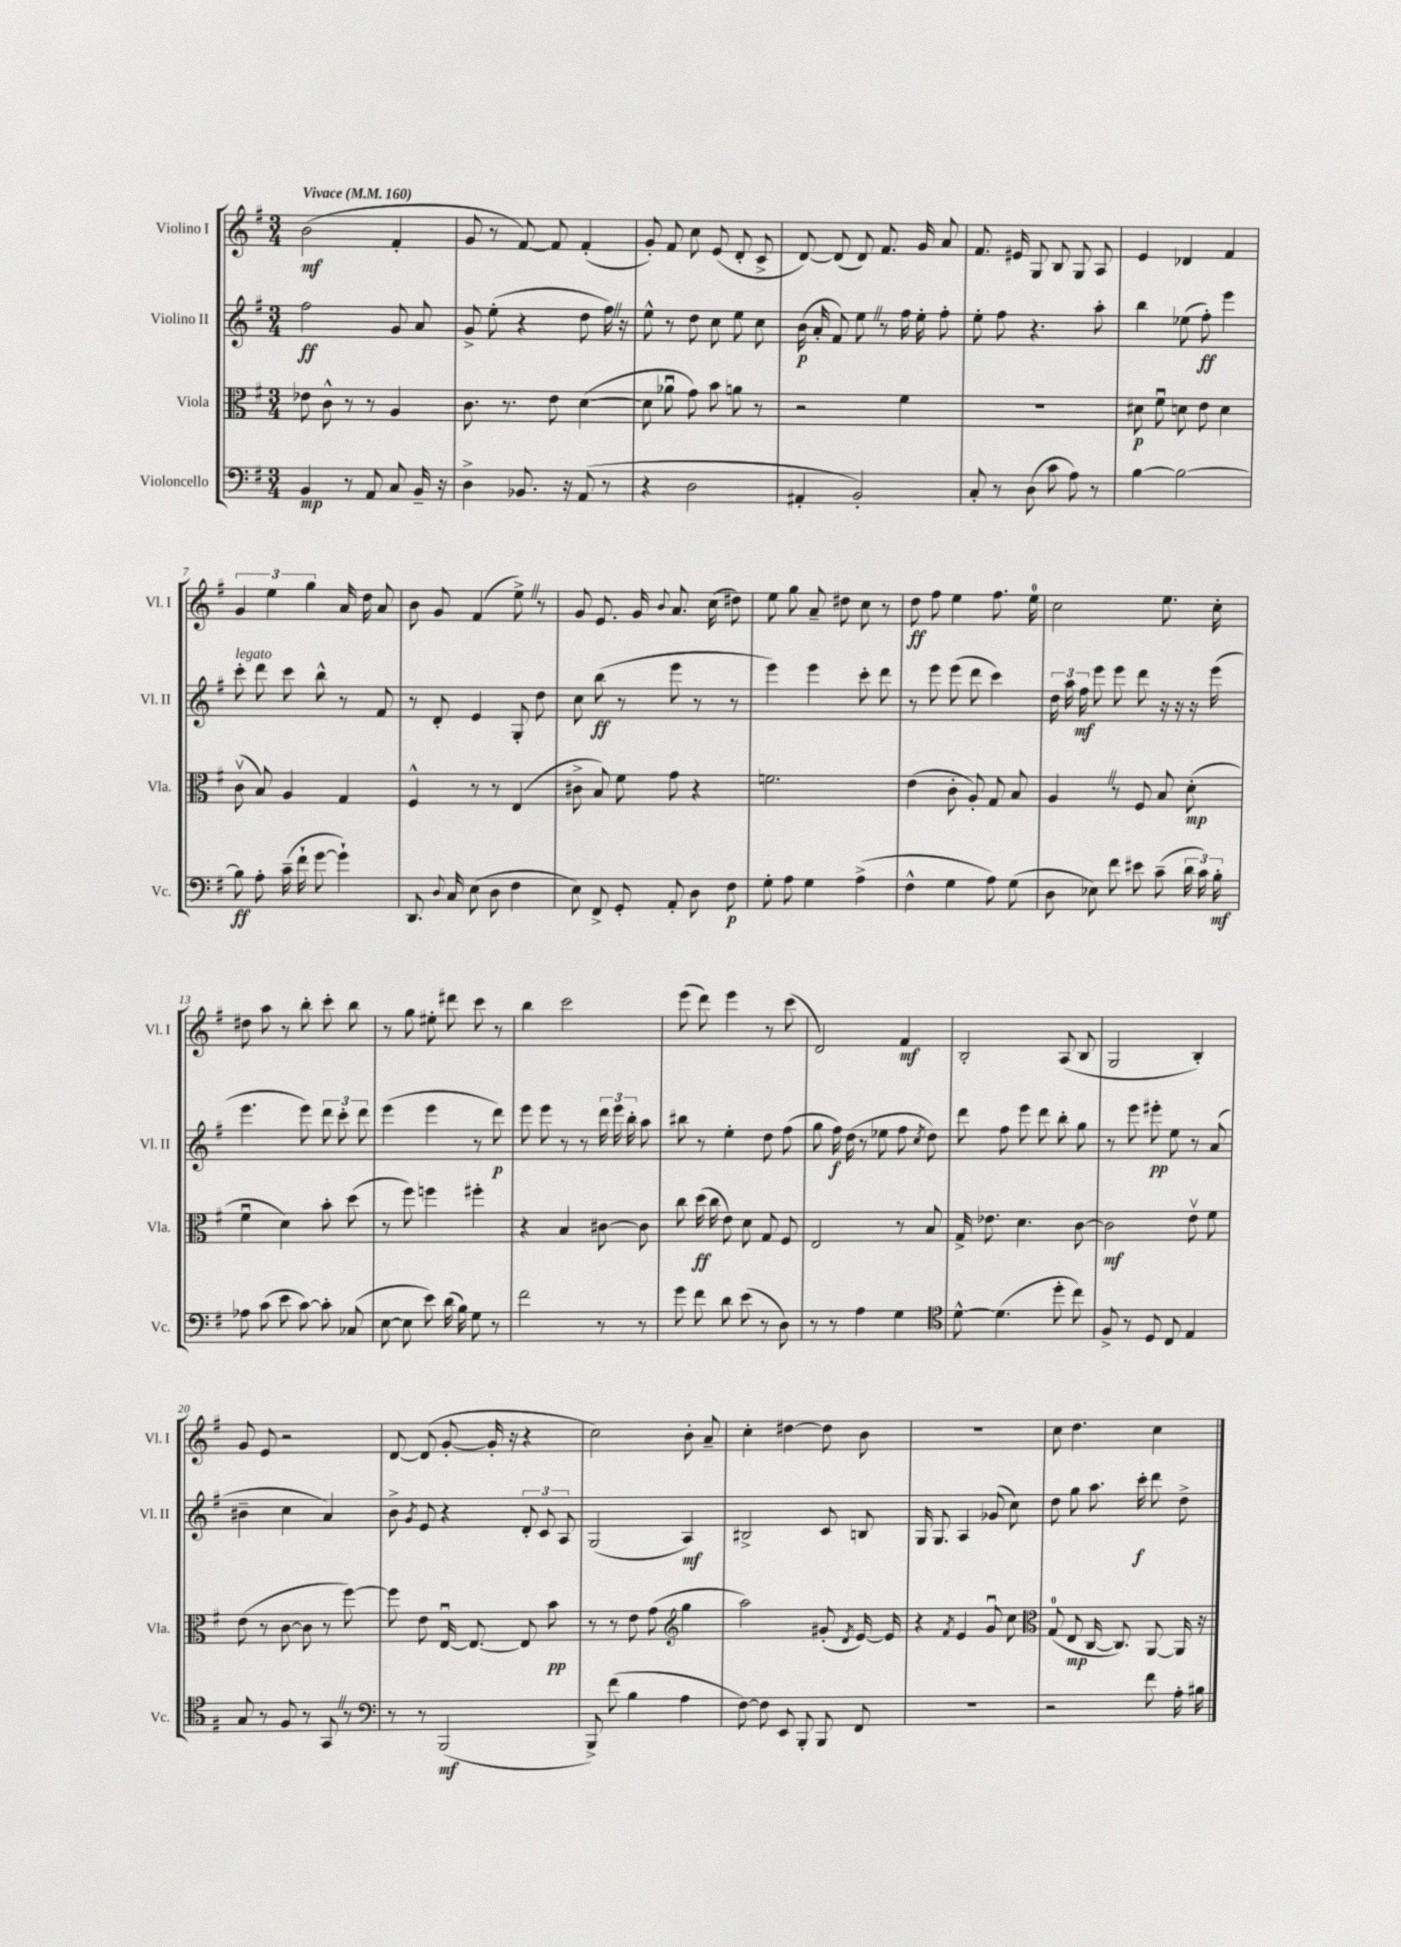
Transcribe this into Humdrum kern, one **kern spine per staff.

**kern	**dynam	**kern	**dynam	**kern	**dynam	**kern	**dynam
*part4	*part4	*part3	*part3	*part2	*part2	*part1	*part1
*staff4	*staff4	*staff3	*staff3	*staff2	*staff2	*staff1	*staff1
*I"Violoncello	*	*I"Viola	*	*I"Violino II	*	*I"Violino I	*
*I'Vc.	*	*I'Vla.	*	*I'Vl. II	*	*I'Vl. I	*
*clefF4	*	*clefC3	*	*clefG2	*	*clefG2	*
*k[f#]	*	*k[f#]	*	*k[f#]	*	*k[f#]	*
*M3/4	*	*M3/4	*	*M3/4	*	*M3/4	*
*MM160	*	*MM160	*	*MM160	*	*MM160	*
=1	=1	=1	=1	=1	=1	=1	=1
!	!	!	!	!	!	!LO:TX:a:B:t=Vivace	!
4BB/	mp	8e-X\	.	2ff#\	ff	(2b\	mf
.	.	8c^^\	.	.	.	.	.
8r	.	8r	.	.	.	.	.
8AA/	.	8r	.	.	.	.	.
8C/	.	4A/	.	8g/	.	4f#'/	.
16BB~/	.	.	.	8a/	.	.	.
16r	.	.	.	.	.	.	.
=2	=2	=2	=2	=2	=2	=2	=2
4D^\	.	8.c\	.	8g^/	.	8g/	.
.	.	.	.	(8ee'\	.	8r	.
.	.	8.r	.	.	.	.	.
8.BB-X/	.	.	.	4r	.	[8f#/)	.
.	.	8e\	.	.	.	8f#/]	.
16r	.	.	.	.	.	.	.
(8AA/	.	([4d\	.	8dd\	.	(4f#'/	.
8r	.	.	.	16ff#Z\)	.	.	.
.	.	.	.	16r	.	.	.
=3	=3	=3	=3	=3	=3	=3	=3
4r	.	8d\]	.	8ee^^\	.	8g'/)	.
.	.	8a-Xu\	.	8r	.	8f#/	.
2D\	.	8g\)	.	8dd\	.	8cc\	.
.	.	8b\	.	8cc\	.	(8e/	.
.	.	8an\	.	8ee\	.	8d'/	.
.	.	8r	.	8cc\	.	8c^/	.
=4	=4	=4	=4	=4	=4	=4	=4
4AA#X'/	.	2r	.	(16b\	p	[8d/)	.
.	.	.	.	16a'/	.	.	.
.	.	.	.	8f#/)	.	(8d/]	.
2BB'/)	.	.	.	8eeZ\	.	8d/)	.
.	.	.	.	8r	.	8.f#/	.
.	.	4f#\	.	16ff#\	.	.	.
.	.	.	.	16ee'\	.	16g/	.
.	.	.	.	8ff#'\	.	8a/	.
=5	=5	=5	=5	=5	=5	=5	=5
8C'/	.	2.r	.	8ee'\	.	8.f#/	.
8r	.	.	.	8ff#\	.	.	.
.	.	.	.	.	.	16e#X/	.
(8D\	.	.	.	4.r	.	8G/	.
8c\	.	.	.	.	.	8B/	.
8A\)	.	.	.	.	.	8G/	.
8r	.	.	.	8aa'\	.	8A/	.
=6	=6	=6	=6	=6	=6	=6	=6
[4B\	.	8d#X\	p	4bb\	.	4e/	.
.	.	8f#u\	.	.	.	.	.
2B\_	.	8dn\	.	(8ee-X\	.	4d-X/	.
.	.	8e\	.	8ff#'\)	ff	.	.
.	.	4d\	.	4eee\	.	4f#/	.
!!LO:LB:g=z
=7	=7	=7	=7	=7	=7	=7	=7
!	!	!	!	!LO:TX:a:i:t=legato	!	!	!
8B\]	ff	(8cv\	.	8ccc'\	.	6g/	.
8A'\	.	8B/)	.	8ddd\	.	.	.
.	.	.	.	.	.	6ee\	.
(16c~\	.	4A/	.	8ccc\	.	.	.
16f#`\	.	.	.	.	.	.	.
.	.	.	.	.	.	6gg\	.
[8g\	.	.	.	8bb^^\	.	.	.
4g`\])	.	4G/	.	8r	.	16a/	.
.	.	.	.	.	.	16dd\	.
.	.	.	.	8f#/	.	8a/	.
=8	=8	=8	=8	=8	=8	=8	=8
8.DD/	.	4F#^^/	.	8r	.	8b\	.
.	.	.	.	8d'/	.	8g/	.
8qqD/	.	.	.	.	.	.	.
16C/	.	.	.	.	.	.	.
(8E\	.	8r	.	4e/	.	(4f#/	.
8D\	.	8r	.	.	.	.	.
4F#\	.	(4E/	.	8G'/	.	8ee^Z\)	.
.	.	.	.	8dd\	.	8r	.
=9	=9	=9	=9	=9	=9	=9	=9
8E\)	.	8c#X^\	.	8cc\	.	8g/	.
8FF#^/	.	8B/)	.	(8bb\	ff	8.e/	.
8GG'/	.	8f#\	.	8r	.	.	.
.	.	.	.	.	.	16g/	.
.	.	.	.	.	.	8qqb/	.
8AA'/	.	8g\	.	8eee\	.	8.a/	.
8D\	.	4r	.	8r	.	.	.
.	.	.	.	.	.	(16cc\	.
8F#\	p	.	.	8r	.	8dd#X\)	.
=10	=10	=10	=10	=10	=10	=10	=10
8G'\	.	2.fn\	.	4eee\)	.	8ee\	.
8A\	.	.	.	.	.	8gg\	.
4G\	.	.	.	4eee\	.	8a~/	.
.	.	.	.	.	.	8dd#X\	.
(4A^\	.	.	.	8ccc'\	.	8cc\	.
.	.	.	.	8ddd\	.	8r	.
=11	=11	=11	=11	=11	=11	=11	=11
4F#^^\	.	(4e\	.	8r	.	8dd\	ff
.	.	.	.	8eee\	.	8ff#\	.
4G\	.	8c'\	.	(8eee\	.	4ee\	.
.	.	8A'/)	.	8ddd\	.	.	.
8A\)	.	8G/	.	4ccc\)	.	8.ff#\	.
(8G\	.	8B/	.	.	.	.	.
.	.	.	.	.	.	16ee\	.
=12	=12	=12	=12	=12	=12	=12	=12
8D\	.	4AZ/	.	24dd\	.	2cc\	.
.	.	.	.	24aa\	.	.	.
.	.	.	.	24ff#\	mf	.	.
8E-X\)	.	.	.	8eee\	.	.	.
8f#\	.	8r	.	8eee\	.	.	.
8e#X\	.	8F#/	.	8ddd\	.	.	.
(8c~\	.	8B/	.	16r	.	8.ee\	.
.	.	.	.	16r	.	.	.
24d\	.	(8d'\	mp	16r	.	.	.
24c\)	.	.	.	.	.	.	.
.	.	.	.	(16eee\	.	16cc'\	.
24B'\	mf	.	.	.	.	.	.
!!LO:LB:g=z
=13	=13	=13	=13	=13	=13	=13	=13
8A-X\	.	4f#u\	.	4.eee\	.	8dd#X\	.
(8c\	.	.	.	.	.	8aa\	.
8e\	.	4d\)	.	.	.	8r	.
[8c\)	.	.	.	8eee\)	.	8bb'\	.
8c'\]	.	8b'\	.	12ddd\	.	8ccc'\	.
.	.	.	.	12ccc'\	.	.	.
(8C-X/	.	(8dd\	.	.	.	8bb\	.
.	.	.	.	12ddd\	.	.	.
=14	=14	=14	=14	=14	=14	=14	=14
[8E\	.	8r	.	(4eee\	.	8r	.
8E\]	.	8ff#\)	.	.	.	8gg\	.
8e\)	.	4ffn\	.	4eee\	.	8ee#X'\	.
(16d\	.	.	.	.	.	8ddd#X\	.
16B\)	.	.	.	.	.	.	.
8G\	.	4ff#X'\	.	8r	.	8ccc\	.
8r	.	.	.	8ddd\)	p	8r	.
=15	=15	=15	=15	=15	=15	=15	=15
2f#\	.	4r	.	8eee\	.	4bb\	.
.	.	.	.	8eee\	.	.	.
.	.	4B/	.	8r	.	2ccc\	.
.	.	.	.	8r	.	.	.
8r	.	[8c#X\	.	24ddd\	.	.	.
.	.	.	.	24eee\	.	.	.
.	.	.	.	24bb'\	.	.	.
8r	.	8c#\]	.	8aa\	.	.	.
=16	=16	=16	=16	=16	=16	=16	=16
8g\	.	8cc\	.	8bb#X\	.	(8eee\	.
8f#\	.	(16dd\	ff	8r	.	8ddd\)	.
.	.	16cc\	.	.	.	.	.
8d\	.	8e\)	.	4ee'\	.	4eee\	.
(8e\	.	8d\	.	.	.	.	.
8r	.	8G/	.	8dd\	.	8r	.
8D\)	.	8F#/	.	(8ff#\	.	(8ccc\	.
=17	=17	=17	=17	=17	=17	=17	=17
8r	.	2E/	.	8gg\	.	2d/)	.
8r	.	.	.	16ff#\)	f	.	.
.	.	.	.	(16dd\	.	.	.
4A\	.	.	.	8r	.	.	.
.	.	.	.	8ee-X\	.	.	.
4G\	.	8r	.	8ff#\	.	4f#/	mf
.	.	.	.	8qcc/	.	.	.
.	.	8B/	.	8dd\)	.	.	.
=18	=18	=18	=18	=18	=18	=18	=18
*clefC4	*	*	*	*	*	*	*
[8d^^\	.	16G^/	.	8ddd\	.	2B'/	.
.	.	8.e-X\	.	.	.	.	.
(4.d\]	.	.	.	8ff#\	.	.	.
.	.	4.d\	.	8eee\	.	.	.
.	.	.	.	8ddd\	.	.	.
8dd'\	.	.	.	8bb'\	.	(8A/	.
8cc\)	.	[8c\	.	8gg\	.	8B/	.
=19	=19	=19	=19	=19	=19	=19	=19
8F#^/	.	2c\]	mf	8r	.	2G/	.
8r	.	.	.	8eee\	.	.	.
8D/	.	.	.	8eee#X'\	pp	.	.
8C/	.	.	.	8ee\	.	.	.
4E/	.	8ev\	.	8r	.	4B'/)	.
.	.	8f#\	.	(8a/	.	.	.
!!LO:LB:g=z
=20	=20	=20	=20	=20	=20	=20	=20
8G/	.	(8e\	.	4b#X~\	.	8g/	.
8r	.	8r	.	.	.	8e/	.
8F#/	.	[8c\	.	4cc\	.	2r	.
8r	.	8c\]	.	.	.	.	.
8GGZ/	.	8r	.	4a/)	.	.	.
8r	.	[8ff#\)	.	.	.	.	.
=21	=21	=21	=21	=21	=21	=21	=21
*clefF4	*	*	*	*	*	*	*
8r	.	8ff#\]	.	8b^\	.	[8d/	.
.	.	.	.	8qg/	.	.	.
8r	.	8e\	.	8e/	.	(8d/]	.
(2BBB/	mf	[16Eu/	.	4r	.	[8g'/	.
.	.	8.E/_	.	.	.	.	.
.	.	.	.	.	.	16g'/]	.
.	.	.	.	.	.	16r	.
.	.	8E/]	.	12d'/	.	4r	.
.	.	.	.	12c/	.	.	.
.	.	8b\	pp	.	.	.	.
.	.	.	.	12A/	.	.	.
=22	=22	=22	=22	=22	=22	=22	=22
8BBB^/)	.	8r	.	(2G/	.	2cc\)	.
(8f#\	.	8r	.	.	.	.	.
4B\	.	8e\	.	.	.	.	.
.	.	(8g\	.	.	.	.	.
*	*	*clefG2	*	*	*	*	*
4A\	.	4gg\	.	4A/)	mf	8b'\	.
.	.	.	.	.	.	8a~/	.
=23	=23	=23	=23	=23	=23	=23	=23
[8F#\)	.	2aa\)	.	2B#X^/	.	4cc'\	.
8F#\]	.	.	.	.	.	.	.
8EE/	.	.	.	.	.	[4dd#X\	.
8BBB'/	.	.	.	.	.	.	.
8BBB/	.	(8g#X'/	.	8c/	.	8dd#\]	.
.	.	8qd/	.	.	.	.	.
8FF#/	.	[16e/)	.	8Bn/	.	8b\	.
.	.	16e/]	.	.	.	.	.
=24	=24	=24	=24	=24	=24	=24	=24
2.r	.	4r	.	16G/	.	2.r	.
.	.	.	.	8.G/	.	.	.
.	.	8qf#/	.	.	.	.	.
.	.	4e/	.	4A/	.	.	.
.	.	8gu/	.	(8g-X/	.	.	.
.	.	8cc\	.	8cc\)	.	.	.
=25	=25	=25	=25	=25	=25	=25	=25
*	*	*clefC3	*	*	*	*	*
2r	.	(8G/	.	8dd\	.	8cc\	.
.	.	8E/	mp	8gg\	.	4.dd\	.
.	.	[16C/	.	8.aa\	.	.	.
.	.	8.C/])	.	.	.	.	.
.	.	.	.	16ccc'\	f	.	.
8f#\	.	[8AA/	.	8ddd\	.	4cc\	.
16A'\	.	16AA/]	.	8dd^\	.	.	.
16B#X\	.	16r	.	.	.	.	.
==	==	==	==	==	==	==	==
*-	*-	*-	*-	*-	*-	*-	*-
